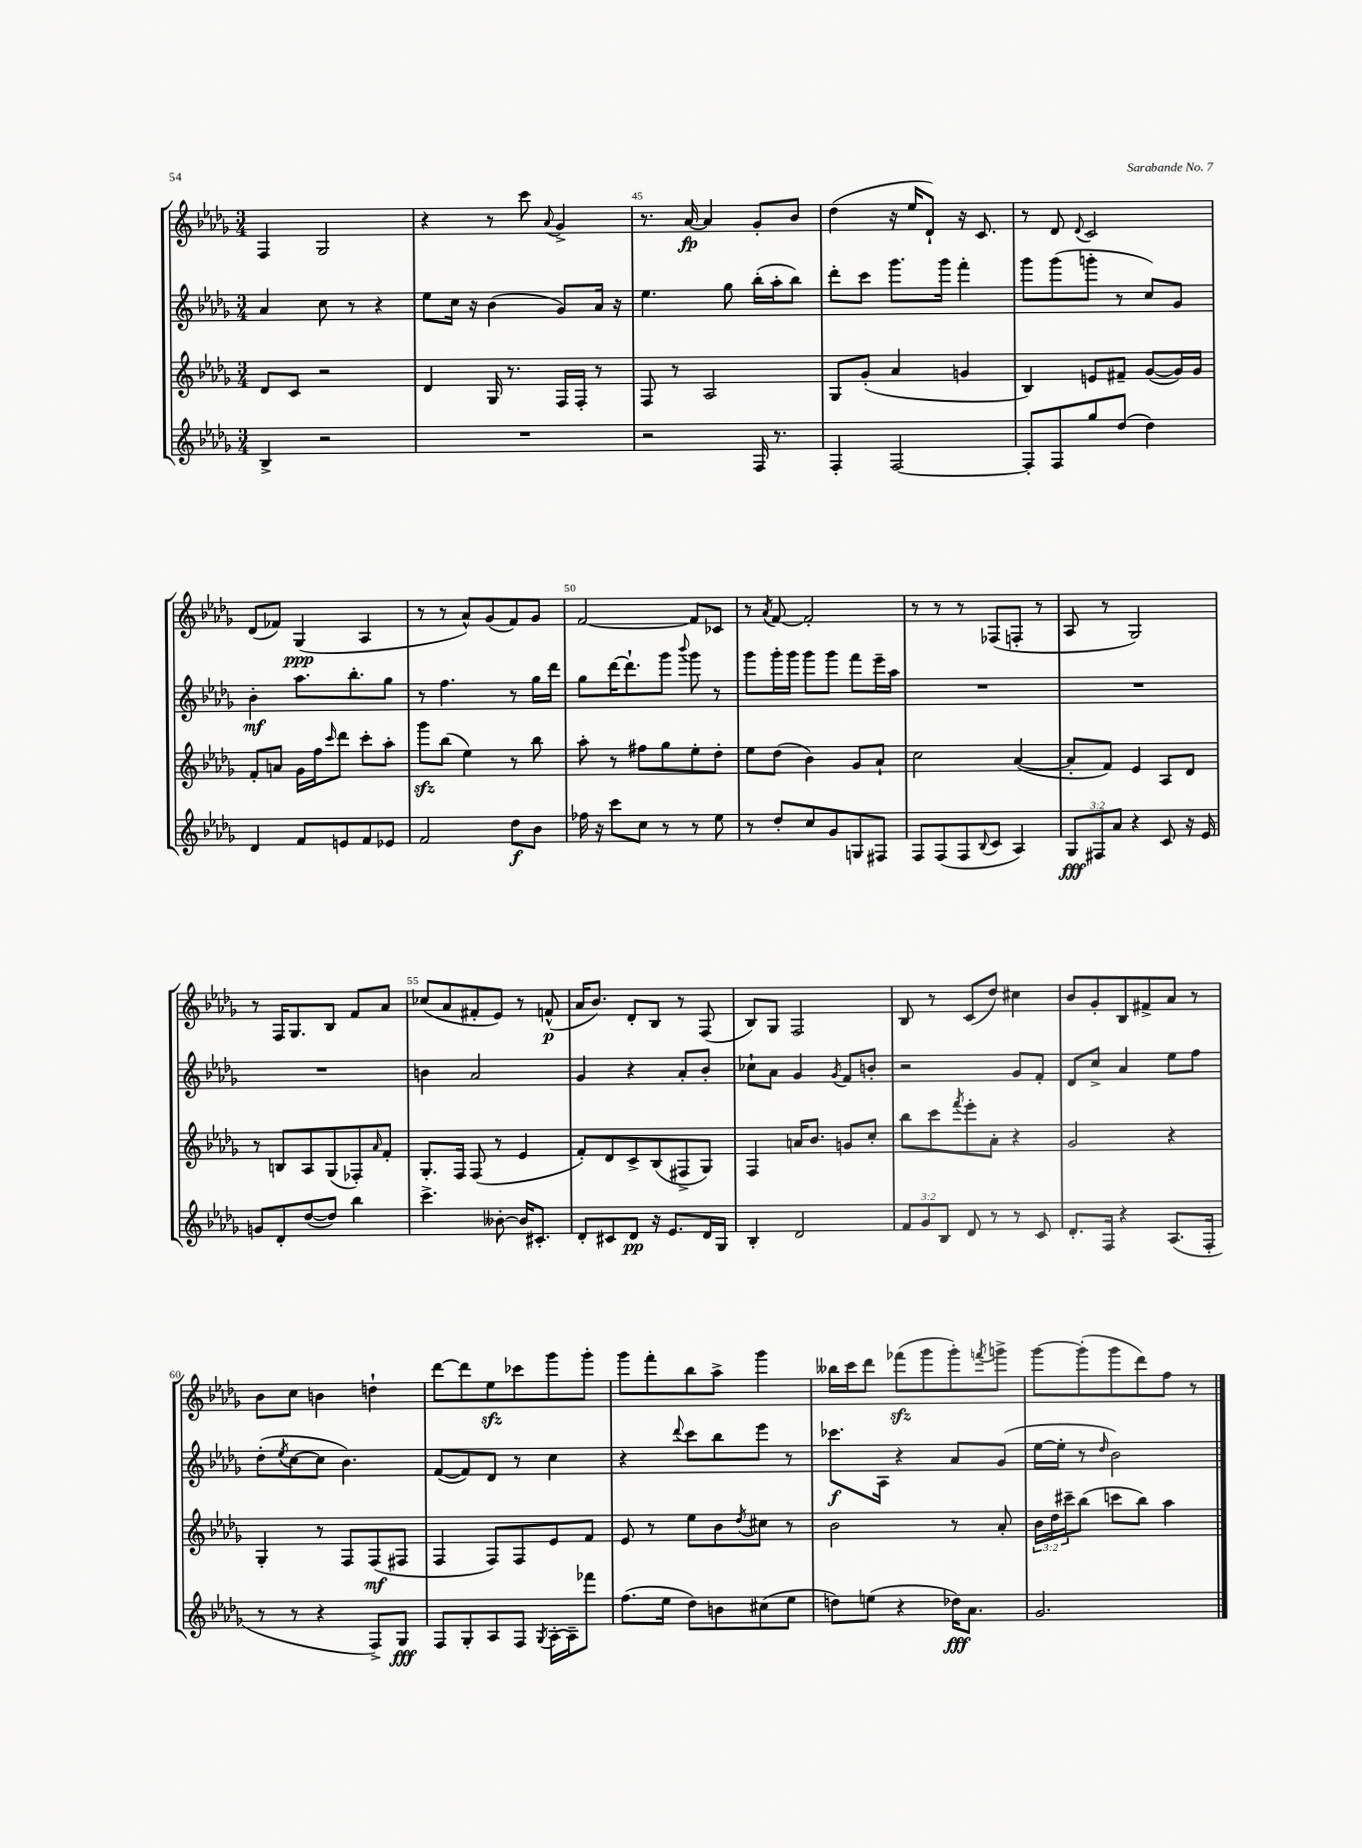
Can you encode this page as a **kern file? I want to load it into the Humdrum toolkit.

**kern	**dynam	**kern	**dynam	**kern	**dynam	**kern	**dynam
*part4	*part4	*part3	*part3	*part2	*part2	*part1	*part1
*staff4	*staff4	*staff3	*staff3	*staff2	*staff2	*staff1	*staff1
*clefG2	*	*clefG2	*	*clefG2	*	*clefG2	*
*k[b-e-a-d-g-]	*	*k[b-e-a-d-g-]	*	*k[b-e-a-d-g-]	*	*k[b-e-a-d-g-]	*
*M3/4	*	*M3/4	*	*M3/4	*	*M3/4	*
=43	=43	=43	=43	=43	=43	=43	=43
4B-^/	.	8d-/L	.	4a-/	.	4F/	.
.	.	8c/J	.	.	.	.	.
2r	.	2r	.	8cc\	.	2G-/	.
.	.	.	.	8r	.	.	.
.	.	.	.	4r	.	.	.
=44	=44	=44	=44	=44	=44	=44	=44
2.r	.	4d-/	.	8ee-\L	.	4r	.
.	.	.	.	16cc\Jk	.	.	.
.	.	.	.	16r	.	.	.
.	.	16G-/	.	(4b-\	.	8r	.
.	.	8.r	.	.	.	.	.
.	.	.	.	.	.	8ccc\	.
.	.	.	.	.	.	8qqa-/	.
.	.	16F/LL	.	8g-/L)	.	4g-^/	.
.	.	16F'/JJ	.	.	.	.	.
.	.	8r	.	16a-/Jk	.	.	.
.	.	.	.	16r	.	.	.
=45	=45	=45	=45	=45	=45	=45	=45
2r	.	8F/	.	4.ee-\	.	8.r	.
.	.	8r	.	.	.	.	.
.	.	.	.	.	.	[16a-/	fp
.	.	2A-/	.	.	.	4a-/]	.
.	.	.	.	8gg-\	.	.	.
16F/	.	.	.	(16bb-'\LL	.	8g-'/L	.
8.r	.	.	.	16aa-'\J	.	.	.
.	.	.	.	8bb-\J)	.	8b-/J	.
=46	=46	=46	=46	=46	=46	=46	=46
4F'/	.	8G-/L	.	8ddd-'\L	.	(4dd-\	.
.	.	(8g-'/J	.	8ccc\J	.	.	.
[2F/	.	4a-/	.	8.ggg-\L	.	16r	.
.	.	.	.	.	.	16ee-/KL	.
.	.	.	.	.	.	8d-`/J)	.
.	.	.	.	16ggg-\Jk	.	.	.
.	.	4gn/	.	4fff'\	.	16r	.
.	.	.	.	.	.	8.c/	.
=47	=47	=47	=47	=47	=47	=47	=47
8F'/L]	.	4B-/)	.	8ggg-\L	.	8r	.
8F/	.	.	.	(8ggg-\	.	8d-/	.
.	.	.	.	.	.	8qqd-/	.
8gg-/	.	8en/L	.	8gggn'\J	.	2c/	.
(8dd-/J	.	8f#X~/J	.	8r	.	.	.
4dd-\)	.	([8g-/L	.	8cc/L)	.	.	.
.	.	16g-/L])	.	8g-/J	.	.	.
.	.	16g-/JJ	.	.	.	.	.
!!LO:LB:g=z
=48	=48	=48	=48	=48	=48	=48	=48
4d-/	.	8f'/L	.	4b-'\	mf	(8d-/L	.
.	.	8an/J	.	.	.	8f-X/J)	.
8f/L	.	16g-\LL	.	8.aa-\L	.	(4G-/	ppp
.	.	16ff\J	.	.	.	.	.
.	.	16qqccc/	.	.	.	.	.
8en/	.	8ddd-\J	.	.	.	.	.
.	.	.	.	8.bb-'\	.	.	.
8f/	.	8ccc'\L	.	.	.	4A-/	.
8e-X/J	.	8aa-'\J	.	8gg-\J	.	.	.
=49	=49	=49	=49	=49	=49	=49	=49
2f/	.	8ggg-zz\L	.	8r	.	8r	.
.	.	(8bb-\J	.	4.ff\	.	8r	.
.	.	4ee-\)	.	.	.	8a-^^/L)	.
.	.	.	.	.	.	(8g-/	.
8dd-\L	f	8r	.	8r	.	8f/)	.
8b-\J	.	8bb-\	.	16gg-\LL	.	8g-/J	.
.	.	.	.	16ddd-\JJ	.	.	.
=50	=50	=50	=50	=50	=50	=50	=50
16ff-X\	.	8aa-'\	.	8gg-\L	.	[2f/	.
16r	.	.	.	.	.	.	.
8ccc\L	.	8r	.	[16ddd-\K	.	.	.
.	.	.	.	8.ddd-`\]	.	.	.
8cc\J	.	8ff#X\L	.	.	.	.	.
8r	.	8gg-\	.	8ggg-\J	.	.	.
.	.	.	.	8qqbbb-/	.	.	.
8r	.	8ee-'\	.	8ggg-\	.	8f/L]	.
8ee-\	.	8dd-'\J	.	8r	.	8c-X/J	.
=51	=51	=51	=51	=51	=51	=51	=51
8r	.	8ee-\L	.	8ggg-\L	.	8r	.
.	.	.	.	.	.	8qa-/	.
8dd-'/L	.	(8dd-\J	.	16ggg-'\L	.	[8f/	.
.	.	.	.	16ggg-\JJ	.	.	.
8cc/	.	4b-\)	.	8ggg-\L	.	2f'/]	.
8g-/	.	.	.	8ggg-\J	.	.	.
8Gn/	.	8g-/L	.	8fff\L	.	.	.
8F#X/J	.	8a-`/J	.	16eee-~\L	.	.	.
.	.	.	.	16aa-\JJ	.	.	.
=52	=52	=52	=52	=52	=52	=52	=52
8F/L	.	2cc\	.	2.r	.	8r	.
(8F/	.	.	.	.	.	8r	.
8F/	.	.	.	.	.	8r	.
8qqB-/	.	.	.	.	.	.	.
8c/J	.	.	.	.	.	(8F-X/L	.
4A-/)	.	([4a-/	.	.	.	8Fn'/J	.
.	.	.	.	.	.	8r	.
=53	=53	=53	=53	=53	=53	=53	=53
12G-/L	fff	8a-'/L]	.	2.r	.	8A-/	.
12F#X/	.	.	.	.	.	.	.
.	.	8f/J)	.	.	.	8r	.
12a-/J	.	.	.	.	.	.	.
4r	.	4e-/	.	.	.	2G-/)	.
8c/	.	8A-/L	.	.	.	.	.
16r	.	8d-/J	.	.	.	.	.
16e-/	.	.	.	.	.	.	.
!!LO:LB:g=z
=54	=54	=54	=54	=54	=54	=54	=54
8gn/L	.	8r	.	2.r	.	8r	.
8d-'/	.	8Bn/L	.	.	.	16F/KL	.
.	.	.	.	.	.	8.G-/	.
([8dd-/	.	8A-/	.	.	.	.	.
8dd-/J])	.	(8G-/	.	.	.	8B-/J	.
4bb-\	.	8F-X'/)	.	.	.	8f/L	.
.	.	16qqa-/	.	.	.	.	.
.	.	8f'/J	.	.	.	8a-/J	.
=55	=55	=55	=55	=55	=55	=55	=55
4.ccc^\	.	8.G-'/L	.	4bn\	.	(8cc-X/L	.
.	.	.	.	.	.	8a-/	.
.	.	16F/Jk	.	.	.	.	.
.	.	(8F/	.	2a-/	.	8f#X'/	.
[8b--X'\	.	8r	.	.	.	8e-/J)	.
16b--/KL]	.	4e-/	.	.	.	8r	.
8.c#X'/J	.	.	.	.	.	.	.
.	.	.	.	.	.	(8fn^^/	p
=56	=56	=56	=56	=56	=56	=56	=56
8d-'/L	.	8f'/L)	.	4g-/	.	16a-/KL	.
.	.	.	.	.	.	8.b-/J)	.
8c#X/	.	8d-/	.	.	.	.	.
8d-/J	pp	8c^/	.	4r	.	8d-'/L	.
16r	.	(8B-/	.	.	.	8B-/J	.
8.e-/L	.	.	.	.	.	.	.
.	.	8F#X^/	.	8a-'/L	.	8r	.
16d-/L	.	8G-/J)	.	8b-'/J	.	(8F/	.
16G-/JJ	.	.	.	.	.	.	.
=57	=57	=57	=57	=57	=57	=57	=57
4B-'/	.	4F/	.	8cc-X`\L	.	8B-/L)	.
.	.	.	.	8a-\J	.	8G-/J	.
2d-/	.	16an/KL	.	4g-/	.	2F/	.
.	.	8.b-/J	.	.	.	.	.
.	.	.	.	8qg-/	.	.	.
.	.	8gn/L	.	8f/L	.	.	.
.	.	8cc'/J	.	8bn'/J	.	.	.
=58	=58	=58	=58	=58	=58	=58	=58
12f/L	.	8bb-\L	.	2r	.	8B-/	.
12g-/	.	.	.	.	.	.	.
.	.	8ccc\	.	.	.	8r	.
12B-/J	.	.	.	.	.	.	.
.	.	8qfff/	.	.	.	.	.
8d-/	.	8eee-'\	.	.	.	(8c/L	.
8r	.	8a-'\J	.	.	.	8dd-/J)	.
8r	.	4r	.	8g-/L	.	4cc#X\	.
8c/	.	.	.	8f'/J	.	.	.
=59	=59	=59	=59	=59	=59	=59	=59
8.d-'/L	.	2g-/	.	8d-/L	.	8b-/L	.
.	.	.	.	8cc^/J	.	8g-'/	.
16F/Jk	.	.	.	.	.	.	.
4r	.	.	.	4a-/	.	8B-/	.
.	.	.	.	.	.	8f#X^/	.
(8.A-/L	.	4r	.	8ee-\L	.	8a-/J	.
.	.	.	.	8ff\J	.	8r	.
16F'/Jk	.	.	.	.	.	.	.
!!LO:LB:g=z
=60	=60	=60	=60	=60	=60	=60	=60
8r	.	4G-'/	.	(8dd-'\L	.	8b-\L	.
.	.	.	.	8qee-/	.	.	.
8r	.	.	.	[8cc\	.	8cc\J	.
4r	.	8r	.	8cc\J]	.	4bn\	.
.	.	8F/L	.	4.b-\)	.	.	.
8F^/L)	.	(8F/	mf	.	.	4ddn`\	.
8G-/J	fff	8F#X/J	.	.	.	.	.
=61	=61	=61	=61	=61	=61	=61	=61
8F/L	.	4F/	.	([8f/L	.	[8ddd-\L	.
8G-'/	.	.	.	8f/])	.	8ddd-\]	.
8A-/	.	8F/L)	.	8d-/J	.	8ee-zz\	.
8F/J	.	8F/	.	8r	.	8ccc-X\	.
8qG-/	.	.	.	.	.	.	.
[16A-'\LL	.	8e-/	.	4cc\	.	8ggg-\	.
16A-~\J]	.	.	.	.	.	.	.
8fff-X\J	.	8f/J	.	.	.	8ggg-'\J	.
=62	=62	=62	=62	=62	=62	=62	=62
(8.ff\L	.	8e-/	.	4r	.	8ggg-\L	.
.	.	8r	.	.	.	8fff'\	.
16ee-\Jk	.	.	.	.	.	.	.
.	.	.	.	8qqddd-/	.	.	.
8dd-\L)	.	8ee-\L	.	8ccc\L	.	8bb-\	.
8bn\	.	8b-\	.	8bb-\	.	8aa-^\J	.
.	.	8qdd-/	.	.	.	.	.
(8cc#X\	.	8cc#X\J	.	8eee-\J	.	4ggg-\	.
8ee-\J	.	8r	.	8r	.	.	.
=63	=63	=63	=63	=63	=63	=63	=63
8ddn\L)	.	2b-\	.	8.ccc-X\L	f	16bb--X\LL	.
.	.	.	.	.	.	16ccc\J	.
(8een\J	.	.	.	.	.	8ddd-\J	.
.	.	.	.	16A-\Jk	.	.	.
4r	.	.	.	4r	.	(8fff-Xzz\L	.
.	.	.	.	.	.	8ggg-\	.
16dd-X\KL)	fff	8r	.	8a-/L	.	8ggg-'\)	.
8.a-\J	.	.	.	.	.	.	.
.	.	.	.	.	.	8qfffn/	.
.	.	8a-'/	.	(8g-/J	.	8gggn^\J	.
=64	=64	=64	=64	=64	=64	=64	=64
2.g-/	.	24b-\LL	.	[16ee-\LL	.	[8ggg-\L	.
.	.	24dd-\	.	.	.	.	.
.	.	.	.	16ee-'\JJ]	.	.	.
.	.	24ccc#X~\J	.	.	.	.	.
.	.	(8bb-\J	.	8r	.	(8ggg-'\]	.
.	.	.	.	16qqdd-/	.	.	.
.	.	8cccn\L	.	2b-\)	.	8ggg-\	.
.	.	8bb-\J)	.	.	.	8ddd-\)	.
.	.	4aa-\	.	.	.	8ff\J	.
.	.	.	.	.	.	8r	.
==	==	==	==	==	==	==	==
*-	*-	*-	*-	*-	*-	*-	*-
